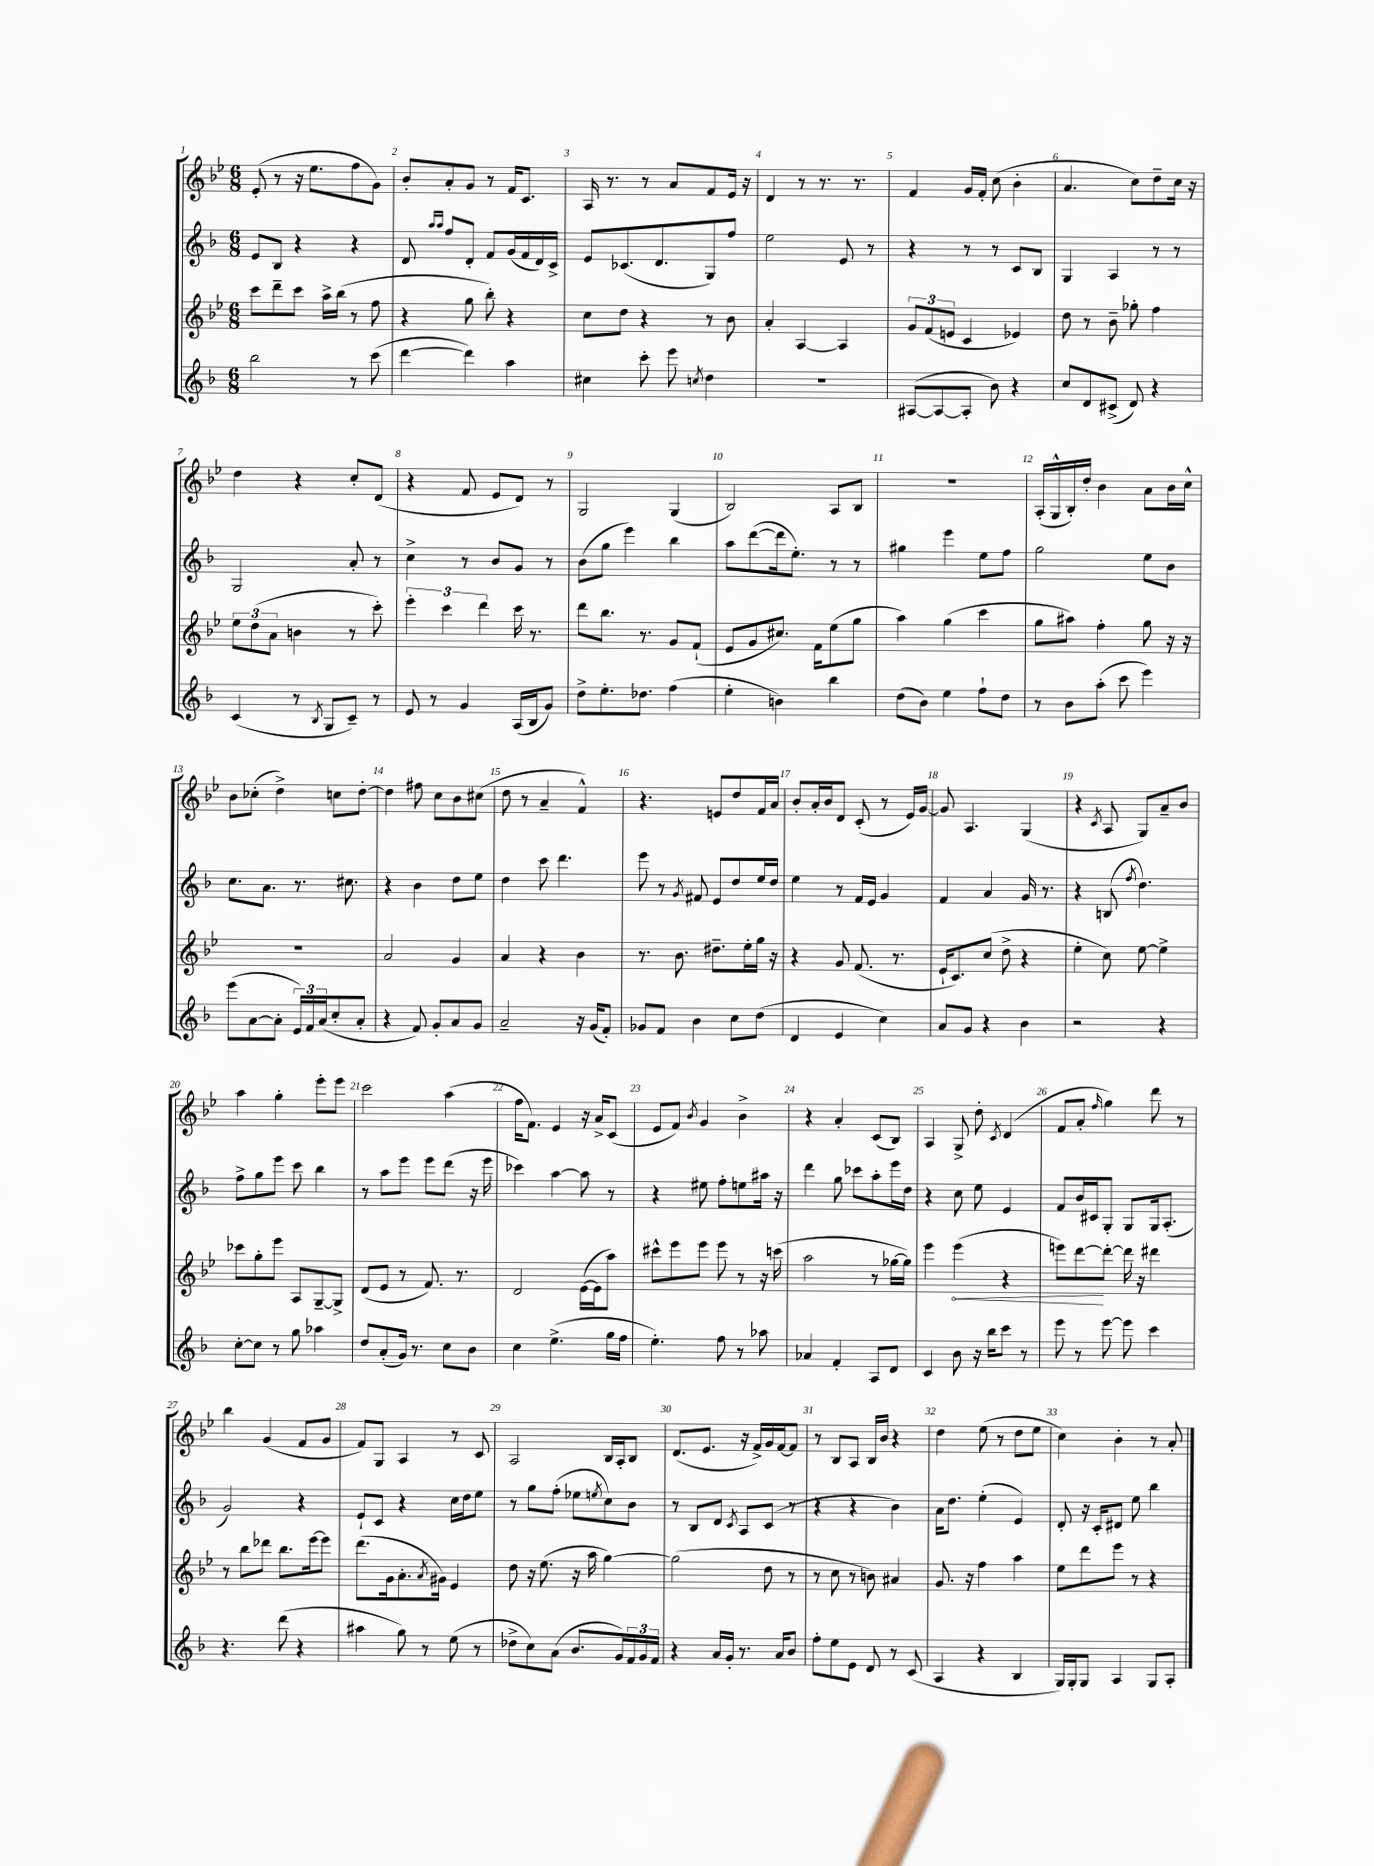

**kern	**kern	**dynam	**kern	**kern
*part4	*part3	*part3	*part2	*part1
*staff4	*staff3	*staff3	*staff2	*staff1
*clefG2	*clefG2	*	*clefG2	*clefG2
*k[b-]	*k[b-e-]	*	*k[b-]	*k[b-e-]
*M6/8	*M6/8	*	*M6/8	*M6/8
=1	=1	=1	=1	=1
2bb-\	8ccc\L	.	8e/L	(8e-'/
.	8ddd~\	.	8B-/J	8r
.	8ccc\J	.	4r	16r
.	.	.	.	8.ee-\L
.	16aa^\LL	.	.	.
.	(16bb-\JJ	.	.	.
8r	8r	.	4r	8ff\
(8ccc\	8ff\	.	.	8g\J)
=2	=2	=2	=2	=2
[4ddd\	4r	.	8d/	8b-'/L
.	.	.	16qqaa/LL	.
.	.	.	16qqaa/JJ	.
.	.	.	8ff/L	8a'/
4ddd\])	8gg\	.	8d'/J	8g/J
.	8bb-'\)	.	8f/L	8r
4aa\	4r	.	(16g/L	16f/KL
.	.	.	16f/	8.c/J
.	.	.	16d/)	.
.	.	.	16c^/JJ	.
=3	=3	=3	=3	=3
4cc#X\	8cc\L	.	8e/L	16A/
.	.	.	.	8.r
.	8dd\J	.	(8.c-X/	.
8ccc'\	4r	.	.	8r
.	.	.	8.d/	.
8eee\	.	.	.	8a/L
8qccn/	.	.	.	.
4dd\	8r	.	8G/)	8f/
.	8b-\	.	8ff/J	16e-/Jk
.	.	.	.	16r
=4	=4	=4	=4	=4
2.r	4a'/	.	2ee\	4d/
.	[4A/	.	.	8r
.	.	.	.	8.r
.	4A/]	.	8e/	.
.	.	.	.	8.r
.	.	.	8r	.
=5	=5	=5	=5	=5
([8A#X/L	12g/L	.	4r	4f/
.	(12f/	.	.	.
8A#/_	.	.	.	.
.	12en/J	.	.	.
8A#'/J]	4c/	.	8r	16g/LL
.	.	.	.	16f'/JJ
8b-\)	.	.	8r	(8cc\
4r	4e-X/)	.	8c/L	4b-'\
.	.	.	8B-/J	.
=6	=6	=6	=6	=6
8cc/L	8dd\	.	4G/	4.a/
8d/	8r	.	.	.
(8c#X^/J	8b-~\	.	4A/	.
8d/)	8gg-X'\	.	.	8cc\L)
4r	4ff\	.	8r	8dd~\
.	.	.	8r	16cc\Jk
.	.	.	.	16r
!!LO:LB:g=z
=7	=7	=7	=7	=7
(4c/	12ee-\L	.	2G/	4dd\
.	(12dd\	.	.	.
.	12a\J	.	.	.
8r	4bn\	.	.	4r
8qB-/	.	.	.	.
8G/L	.	.	.	.
8c~/J)	8r	.	8a'/	8cc'/L
8r	8ccc'\)	.	8r	(8d/J
=8	=8	=8	=8	=8
8e/	6eee-'\	.	4cc^\	4r
8r	.	.	.	.
.	6ccc\	.	.	.
4g/	.	.	8r	8f/
.	6ddd\	.	.	.
.	.	.	8b-/L	8e-/L
(16A/LL	16ccc\	.	8g/J	8d/J)
16B-/J	8.r	.	.	.
8g/J)	.	.	8r	8r
=9	=9	=9	=9	=9
8dd^\L	8ddd\L	.	(8b-\L	2G/
8.ee'\	8.bb-\J	.	8gg\J	.
.	.	.	4eee\)	.
8.dd-X\J	8.r	.	.	.
(4ff\	8g/L	.	4bb-\	(4G/
.	(8f`/J	.	.	.
=10	=10	=10	=10	=10
4ee'\	8e-/L	.	8aa\L	2B-/)
.	8g/	.	([8ddd\	.
4bn\)	8.cc#X/J)	.	16ddd\k]	.
.	.	.	8.ee'\J)	.
.	16f\KL	.	.	.
4bb-\	(8ee-\	.	8r	8A/L
.	8gg\J	.	8r	8B-/J
=11	=11	=11	=11	=11
(8dd\L	4aa\)	.	4gg#X\	2.r
8b-\J)	.	.	.	.
4ee\	(4gg\	.	4eee\	.
8ff`\L	4ccc\	.	8ee\L	.
8dd\J	.	.	8ff\J	.
=12	=12	=12	=12	=12
8r	8gg\L	.	2gg\	(16A'/LL
.	.	.	.	16G^^/
8b-\L	8aa#X\J)	.	.	16B-'/)
.	.	.	.	16dd'/JJ
(8aa'\J	4ff'\	.	.	4b-\
8ccc\	.	.	.	.
4eee\)	8gg\	.	8ee\L	8a\L
.	16r	.	8b-\J	16b-\L
.	16r	.	.	16cc^^\JJ
!!LO:LB:g=z
=13	=13	=13	=13	=13
(8eee\L	2.r	.	8.cc\L	8b-\L
[8a\	.	.	.	(8cc-X'\J
.	.	.	8.a\J	.
8a'\J]	.	.	.	4dd^\)
24e/LL)	.	.	8.r	.
24f/	.	.	.	.
(24a/J	.	.	.	.
8cc'/	.	.	.	8ccn\L
.	.	.	8.cc#X\	.
8a'/J	.	.	.	[8dd'\J
=14	=14	=14	=14	=14
4r	2a/	.	4r	4dd\]
8f/)	.	.	4b-\	8ff#X\
8g'/L	.	.	.	8cc\L
8a/	4g/	.	8dd\L	8b-\
8g/J	.	.	8ee\J	(8cc#X\J
=15	=15	=15	=15	=15
2a~/	4a/	.	4dd\	8dd\
.	.	.	.	8r
.	4r	.	8ccc\	4a~/
.	.	.	4.ddd\	.
16r	4b-\	.	.	4f^^/)
(16g/KL	.	.	.	.
8f'/J)	.	.	.	.
=16	=16	=16	=16	=16
8g-X/L	8.r	.	8eee\	4.r
8f/J	.	.	8r	.
.	8.b-\	.	.	.
.	.	.	8qg/	.
4b-\	.	.	8f#X/	.
.	8.dd#X~\L	.	8e/L	8en/L
8cc\L	.	.	8dd/	8dd/
.	16ee-'\L	.	.	.
(8dd\J	16gg\JJ	.	16ee/L	16f/L
.	16r	.	16dd/JJ	16a/JJ
=17	=17	=17	=17	=17
4d/	4r	.	4ee\	8b-'/L
.	.	.	.	16a'/L
.	.	.	.	16b-/J
4e/	8g/	.	8r	8d/J
.	(8.f/	.	16f/LL	(8c'/
.	.	.	16e/JJ	.
4cc\)	.	.	4g/	8r
.	8.r	.	.	.
.	.	.	.	16e-/LL)
.	.	.	.	[16g/JJ
=18	=18	=18	=18	=18
8a/L	16e-`/KL	.	4f/	8g/]
.	8.c/)	.	.	.
8g/J	.	.	.	4.A/
4r	(8cc/J	.	4a/	.
.	8dd^\	.	.	.
4b-\	4r	.	16g/	(4G/
.	.	.	8.r	.
=19	=19	=19	=19	=19
2r	4ee-'\	.	4r	4r
.	.	.	.	8qc/
.	8cc\)	.	(8Bn/	8A/
.	.	.	8qff/	.
.	[8ee-\	.	4.dd\)	8G/L)
4r	4ee-^\]	.	.	8a~/
.	.	.	.	8b-/J
!!LO:LB:g=z
=20	=20	=20	=20	=20
[8cc'\L	8ccc-X\L	.	8ff^\L	4aa\
8cc\J]	8gg'\	.	8gg\	.
8r	8eee-\J	.	8eee\J	4gg'\
8gg\	8A/L	.	8ccc\	.
4aa-X\	[8G~/	.	4bb-\	8eee-'\L
.	8G^/J]	.	.	8eee-\J
=21	=21	=21	=21	=21
8dd/L	(8d/L	.	8r	2ccc\
(8a'/	8e-/J	.	8aa\L	.
16g/Jk)	8r	.	8eee\J	.
8.r	.	.	.	.
.	8.f/)	.	8eee\L	.
8cc\L	.	.	(8ddd\J	(4aa\
.	8.r	.	.	.
8b-\J	.	.	16r	.
.	.	.	16eee\	.
=22	=22	=22	=22	=22
4cc\	2d/	.	4ccc-X\)	16ff\KL
.	.	.	.	8.f\J)
(4.ee^\	.	.	[4aa\	4e-/
.	([16e-\LL	.	8aa\]	16r
.	16e-\J]	.	.	16a^/KL
16gg\LL	8aa\J)	.	8r	(8c/J
16ff\JJ	.	.	.	.
=23	=23	=23	=23	=23
4.ee'\)	8ccc#X^^\L	.	4r	8e-/L
.	8eee-\	.	.	8f/J)
.	.	.	.	8qb-/
.	8eee-\J	.	8ee#X\	4g/
8ff\	8eee-\	.	8ff'\L	.
8r	8r	.	8een\	4b-^\
8aa-X\	16r	.	16aa#X\Jk	.
.	(16cccn\	.	16r	.
=24	=24	=24	=24	=24
4a-X/	2aa\	.	4ddd\	4r
4f'/	.	.	8gg\	4a'/
.	.	.	8ccc-X\L	.
8A/L	8r	.	8aa'\	(8c/L
8d/J	[16gg-X\LL	.	16eee\L	8B-/J)
.	16gg-\JJ])	.	16dd\JJ	.
=25	=25	=25	=25	=25
4c/	4eee-\	.	4r	4A/
!	!	!LO:HP:b	!	!
8b-\	(4eee-\	<	8cc\	8G^/
16r	.	.	8ee\	8dd'\
16bb-\KL	.	.	.	.
.	.	.	.	8qc/
8ccc\J	4r	.	4e/	(4d/
8r	.	.	.	.
=26	=26	=26	=26	=26
8eee\	8eeen\L)	.	8f/L	8f/L
8r	[8ddd\	.	16b-/L	8a'/J
.	.	.	16c#X/J	.
.	.	.	.	16qqff/
[8eee\	8ddd'\J_	[	8G'/J	4gg\)
8eee\]	16ddd\]	.	8G/L	.
.	16r	.	.	.
4ccc\	4ddd#X\	.	16G/k	8ddd\
.	.	.	(8.A'/J	.
.	.	.	.	8r
!!LO:LB:g=z
=27	=27	=27	=27	=27
4.r	8r	.	2g/)	4bb-\
.	8bb-\L	.	.	.
.	8ddd-X\J	.	.	(4g/
(8ddd\	8.bb-\L	.	.	.
4r	.	.	4r	8f/L
.	[16eee-\k	.	.	.
.	8eee-\J]	.	.	8g/J
=28	=28	=28	=28	=28
4aa#X\	(8.ddd\L	.	8e`/L	8f/L)
.	.	.	8c/J	8G/J
.	16g\k	.	.	.
8gg\)	8.a'\	.	4r	4A/
8r	.	.	.	.
.	8qa/	.	.	.
.	16g#X\Jk)	.	.	.
(8ee\	4e-/	.	16cc\LL	8r
.	.	.	16dd\J	.
8r	.	.	8ee\J	8c/
=29	=29	=29	=29	=29
8dd-X^\L	8dd\	.	8r	2A/
8cc\)	16r	.	8gg\L	.
.	(8.ee-\	.	.	.
(8a\J	.	.	(8ff'\J	.
8.b-/L	16r	.	8ee-X\L	.
.	16aa\	.	.	.
.	.	.	8qeen/	.
.	[4gg\)	.	8cc\)	16B-/LL
16g/L)	.	.	.	16A'/J
24f/	.	.	8b-\J	8B-/J
24g/	.	.	.	.
24f/JJ	.	.	.	.
=30	=30	=30	=30	=30
4r	(2gg\]	.	8r	(8.d/L
.	.	.	8B-/L	.
.	.	.	.	8.e-/J
16a/LL	.	.	8d/J	.
16g'/JJ	.	.	.	.
.	.	.	8qc/	.
8.r	.	.	8A/L	16r
.	.	.	.	16f^/LL)
.	8dd\	.	(8c/J	16g/
16a/KL	.	.	.	[16f/J
8b-/J	8r	.	8r	8f/J]
=31	=31	=31	=31	=31
8ff'\L	8r	.	4r	8r
8ee\	8cc\	.	.	8B-/L
8e\J	8r	.	4r	8A/J
8d/	8bn\)	.	.	16B-/LL
.	.	.	.	16b-/JJ
8r	4a#X/	.	4b-\)	4r
(8c/	.	.	.	.
=32	=32	=32	=32	=32
4A/	8.g/	.	16a\KL	4dd\
.	.	.	8.dd\J	.
.	16r	.	.	.
4r	4ff\	.	(4ee'\	(8ee-\
.	.	.	.	8r
4B-/	4aa\	.	4e/)	8dd\L
.	.	.	.	8ee-\J
=33	=33	=33	=33	=33
16G/LL)	8ee-\L	.	8d'/	4cc\)
16G'/J	.	.	.	.
8G/J	8ddd\	.	16r	.
.	.	.	16c'/KL	.
4A/	8eee-\J	.	8d#X/J	4b-'\
.	8r	.	8ee\	.
8G/L	4r	.	4bb-\	8r
8A'/J	.	.	.	8a'/
==	==	==	==	==
*-	*-	*-	*-	*-
